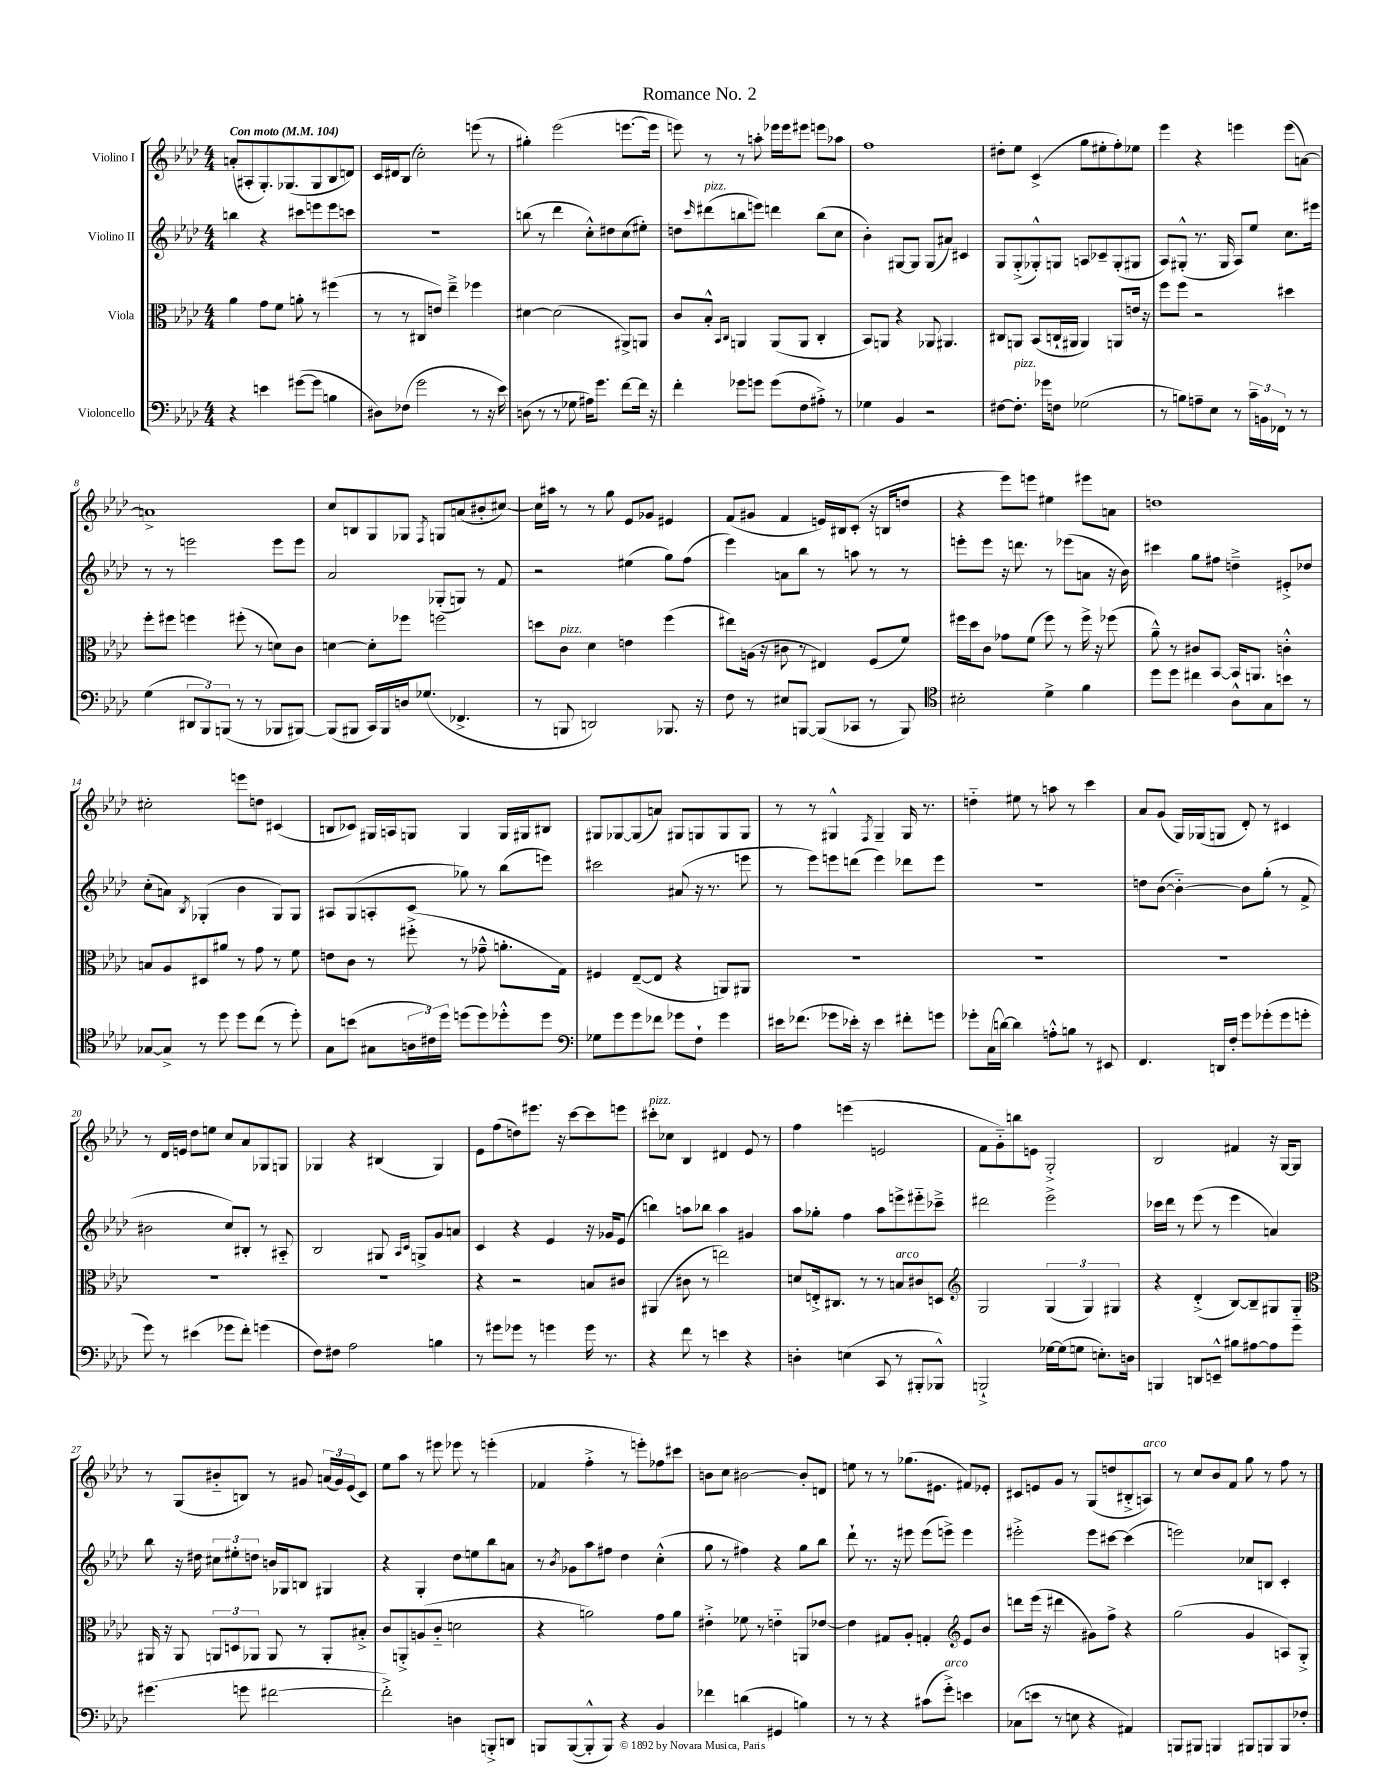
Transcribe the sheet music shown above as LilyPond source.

\header { title = "Romance No. 2" }
<<
\new StaffGroup <<
\new Staff = "s0" \with { instrumentName = "Violino I" } {
    \clef treble \key aes \major \numericTimeSignature \time 4/4 \tempo "Con moto" 4 = 104
    a'8-.( ais8-. g8.-.) ges8.( ges8 bes8 d'8) |
    c'16 dis'16 bes8( c''2-.) e'''8( r8 |
    gis''4-.) ees'''2( e'''8.~ e'''16 |
    e'''8) r8 r8 a''8-. ees'''16 ees'''16 eis'''8 e'''8 aes''8 |
    f''1 |
    dis''8-. ees''8 c'4->( g''8 eis''8-. f''8-.) ees''8 |
    ees'''4 r4 e'''4 e'''8( a'8~) |
    a'1-> |
    c''8 b8 g8 ges8 \acciaccatura { f8 } g8 a'8( bis'8-. cis''8~) |
    cis''16 ais''16 r8 r8 g''8 ees'8 ges'8 eis'4 |
    f'8( gis'8 f'4 e'16) bis16 c'8-.( r16 b16 d''8 |
    r4 ees'''8) e'''8 eis''4 eis'''8 a'8 |
    d''1 |
    cis''2-. e'''8 d''8 cis'4( |
    b8 ces'8) gis16 a16 g8 g4 g16 gis16 bis8 |
    gis8 ges8~ ges8( a'8) gis8 g8 g8 g8 |
    r8 r8 gis4-^ \acciaccatura { f8 } gis4-- gis16 r8. |
    d''4-_ eis''8 r8 a''8 r8 c'''4 |
    aes'8 g'8( g16) ges16( g8 des'8-.) r8 cis'4 |
    r8 des'16 e'16 des''8 e''8 c''8 aes'8 ges8 g8 |
    ges4 r4 bis4( ges4) |
    ees'8 f''8( d''8) eis'''8. r16 c'''8~ c'''8 e'''8 |
    cis'''8-.^\markup { \italic "pizz." } ces''8 bes4 dis'4 ees'8 r8 |
    f''4 e'''4( e'2 |
    f'8 g'8-_) b''8 e'8 g2-.-> |
    bes2 fis'4 r16 g16~ g8 |
    r8 g8( bis'8-_ b8) r8 gis'8 \tuplet 3/2 { a'16( gis'16) ees'16( } c'8) |
    ees''8 aes''8 r8 eis'''8 ees'''8 r8 e'''4-.( |
    fes'4 f''4-.-> r8 e'''8-.) fes''8 cis'''8 |
    b'8 c''8 bis'2~ bis'8-. d'8 |
    e''8 r8 r8 ges''8.( eis'8. fis'8) ees'8-. |
    cis'8 e'8 g'8 r8 g8( d''8 bis8-.-> a8^\markup { \italic "arco" }) |
    r8 c''8 bes'8 f'8 g''8 r8 f''8 r8 \bar "|." |
}
\new Staff = "s1" \with { instrumentName = "Violino II" } {
    \clef treble \key aes \major \numericTimeSignature \time 4/4
    b''4 r4 cis'''8 e'''8 e'''8 c'''8 |
    R1 |
    b''8( r8 des'''4 c''8-.-^) dis''8 c''8( eis''8-.) |
    d''8 \grace { c'''16 } dis'''8^\markup { \italic "pizz." }( b''8 e'''8) d'''4 b''8( c''8 |
    bes'4-.) gis8~ gis8 gis8( ais'8) cis'4 |
    g8 g8-.->( ges8-.-^) g8 a8 ces'8-- g8-.( gis8 |
    aes8) gis8-.-^( r8. gis16 aes8) ees''8 c''8. eis'''16 |
    r8 r8 e'''2 e'''8 e'''8 |
    aes'2 ges8-.( g8) r8 f'8 |
    r2 eis''4( g''8) f''8( |
    ees'''4) a'8 bes''8 r8 a''8 r8 r8 |
    e'''8-. e'''8 r16 d'''8. r8 ees'''8( a'8 r16 bes'16) |
    cis'''4 g''8 fis''8 d''4---> eis'8-.-> des''8 |
    c''8-.( a'8) \acciaccatura { bes8 } ges4-.( bes'4 ges8) ges8 |
    ais8 g8( a8-. c'8 ges''8) r8 bes''8( e'''8) |
    cis'''2 ais'8( r16 r8. e'''8 |
    r8 ees'''8) e'''8 d'''8( e'''4) des'''8 e'''8 |
    R1 |
    d''8 bes'8~( bes'4~-_) bes'8 g''8-.( r8 f'8-> |
    bis'2 c''8) bis8-. r8 ais8-_ |
    bes2 gis8 \grace { aes16 c'16 } g8-> g'8 a'8 |
    c'4 r4 ees'4 r16 ges'16 ees'8( |
    b''4) a''8 bes''8 a''4 gis'4 |
    aes''8 ges''8-. f''4 aes''8 e'''8-> eis'''8-_ ces'''8---> |
    dis'''2 ees'''2-> |
    ces'''16 des'''16 r8 ees'''8( r8 ees'''4 a'4) |
    bes''8 r16 dis''16 \tuplet 3/2 { cis''8 eis''8-. d''8 } b'16 ges16 b8 gis4 |
    r4 g4-. des''8 e''8 bes''8 a'8 |
    r8 \acciaccatura { bes'8 } ges'8 aes''8 fis''8 des''4 c''4-.-^( |
    g''8 r8 fis''4) r4 g''8 bes''8 |
    des'''8-! r8. r16 eis'''8 eis'''8( e'''8->) e'''4 |
    eis'''2-.-> eis'''8 cis'''8~ cis'''4( |
    e'''2) ces''8 b8 c'4-. \bar "|." |
}
\new Staff = "s2" \with { instrumentName = "Viola" } {
    \clef alto \key aes \major \numericTimeSignature \time 4/4
    aes'4 g'8 f'8 a'8-. r8 fis''4( |
    r8 r8 cis8 e'8) ees''4---> fes''4 |
    dis'4~ dis'2( ais,8->) a,8 |
    c'8 bes8-.-^ \grace { bes,16 c16 } a,4 a,8( a,8 c4-. |
    bes,8) a,8 r4 aes,8 ais,4. |
    cis8 a,8 bes,8( c16-! ais,16 ais,4) a,8 e'16 r16 |
    f''8 f''8 r2 dis''4 |
    f''8-. fis''8 f''4 fis''8-.( r8 d'8) c'8 |
    d'4~ d'8-. fes''8 f''2 |
    d''8 c'8^\markup { \italic "pizz." } des'4 e'4 f''4( |
    eis''8) a16( r16 cis'8 r8 eis4) f8( f'8) |
    fis''16 des''16 c'8 ges'8 f'8( fis''8) r8 fis''16-> r16 fes''8( |
    aes'8---^) r8 cis'8 bes,8~ bes,16 a,8. c'4-.-^ |
    b8 aes8 dis8 ais'8 r8 g'8 r8 f'8 |
    e'8 c'8 r8 fis''8-.->( r8 ges'8---^ a'8.-. g16) |
    fis4 ees8~--( ees8 r4 a,8) ais,8 |
    R1 |
    R1 |
    R1 |
    R1 |
    R1 |
    r4 r2 b8 cis'8 |
    ais,4( cis'8 r8 e''2) |
    d'8 e16-.-> cis8. r8 r8 b8^\markup { \italic "arco" } cis'8 d8 |
    \clef treble g2 \tuplet 3/2 { g4( g4) gis4 } |
    r4 des'4-.->( bes8~) bes8-- gis8 gis8-_ |
    \clef alto ais,16 r16 ais,8 \tuplet 3/2 { a,8 d8 aes,8 } aes,8 r8 aes,8-. bis8-.-> |
    c'8 a,8-.-> a8( c'8-_ d'2 |
    r4 a'2) g'8 a'8 |
    eis'4-.-> fes'8 r8 e'4-_ a,8 ees'8~ |
    ees'4 gis8 aes8-. g4-. \clef treble ees'8 bes'8 |
    d'''8 ees'''16( r16 dis'''4 gis'8) f''8-> r4 |
    g''2( g'4 a8) g8-.-> \bar "|." |
}
\new Staff = "s3" \with { instrumentName = "Violoncello" } {
    \clef bass \key aes \major \numericTimeSignature \time 4/4
    r4 e'4 gis'8~( gis'8 b4 |
    dis8) fes8( g'2 r8 r16 ees'16) |
    d8( r8 r8 ges8 ais16) g'8. f'8~ f'16 r16 |
    f'4-. ges'8 g'8 g'8( f8 ais8-.->) r8 |
    ges4 bes,4 r2 |
    fis8~ fis8.-.^\markup { \italic "pizz." } ges'16 f8 ges2( |
    r8 b8) a8-- ees8 r8 \tuplet 3/2 { c'16-- b,16 fes,16 } r8 r8 |
    g4( \tuplet 3/2 { dis,8 bes,,8) b,,8( } r8 r8 bes,,8 bis,,8~) |
    bis,,8( bis,,8 c,16) bis,,16 d16 ges8.( fes,4.-> |
    r8 b,,8 d,2) bes,,8. r16 |
    f8 r8 eis8 b,,8~ b,,8( ces,8 r8 b,,8) |
    \clef tenor bis2-. des'4-> f'4 |
    des''8 des''8 cis''4 aes8-^ g8 b'8 r8 |
    ges8~ ges8-> r8 des''8 des''8 c''8( r8 des''8-.) |
    g8 b'8( gis8 \tuplet 3/2 { a16 cis'16) des''16 } d''8( d''8) des''8-.-^ des''8 |
    \clef bass ges8 g'8 g'8 fes'8 ges'8 f8-! ges'4 |
    eis'16 fes'8.( ges'8 ees'16-.) r16 ees'4 fis'8-. g'8 |
    ges'8-. c16( d'16~) d'4 a8-.-^ b8 r8 eis,8 |
    f,4. d,16 f16-. g'8 ges'8-.( ges'8 g'8-. |
    g'8) r8 eis'4( ges'8 f'8-.) g'4( |
    f8) fis8 aes2 b4 |
    r8 gis'8 ges'8 r8 g'4 g'16 r8. |
    r4 f'8 r8 e'4 r4 |
    d4-. e4( c,8 r8 bis,,8-. bes,,8-^) |
    b,,2-!-> ges16~ ges16( g8 e8.-.) d16 |
    b,,4 d,8 e,8---^ bis8 ais8~ ais8 g'8 |
    gis'4.( g'8 fis'2~ |
    fis'2-.->) d4 b,,8-.-> d,8 |
    b,,8 b,,8~( b,,8-.-^ b,,8) r4 bes,4 |
    fes'4 d'4( gis,4 b4) |
    r8 r8 r4 cis'8( g'8-.->^\markup { \italic "arco" }) e'4 |
    ces8( e'8 r8 e8 r4 ais,4) |
    b,,8 bis,,8 b,,4 bis,,8 b,,8 b,,8 fes8-. \bar "|." |
}
>>
>>
